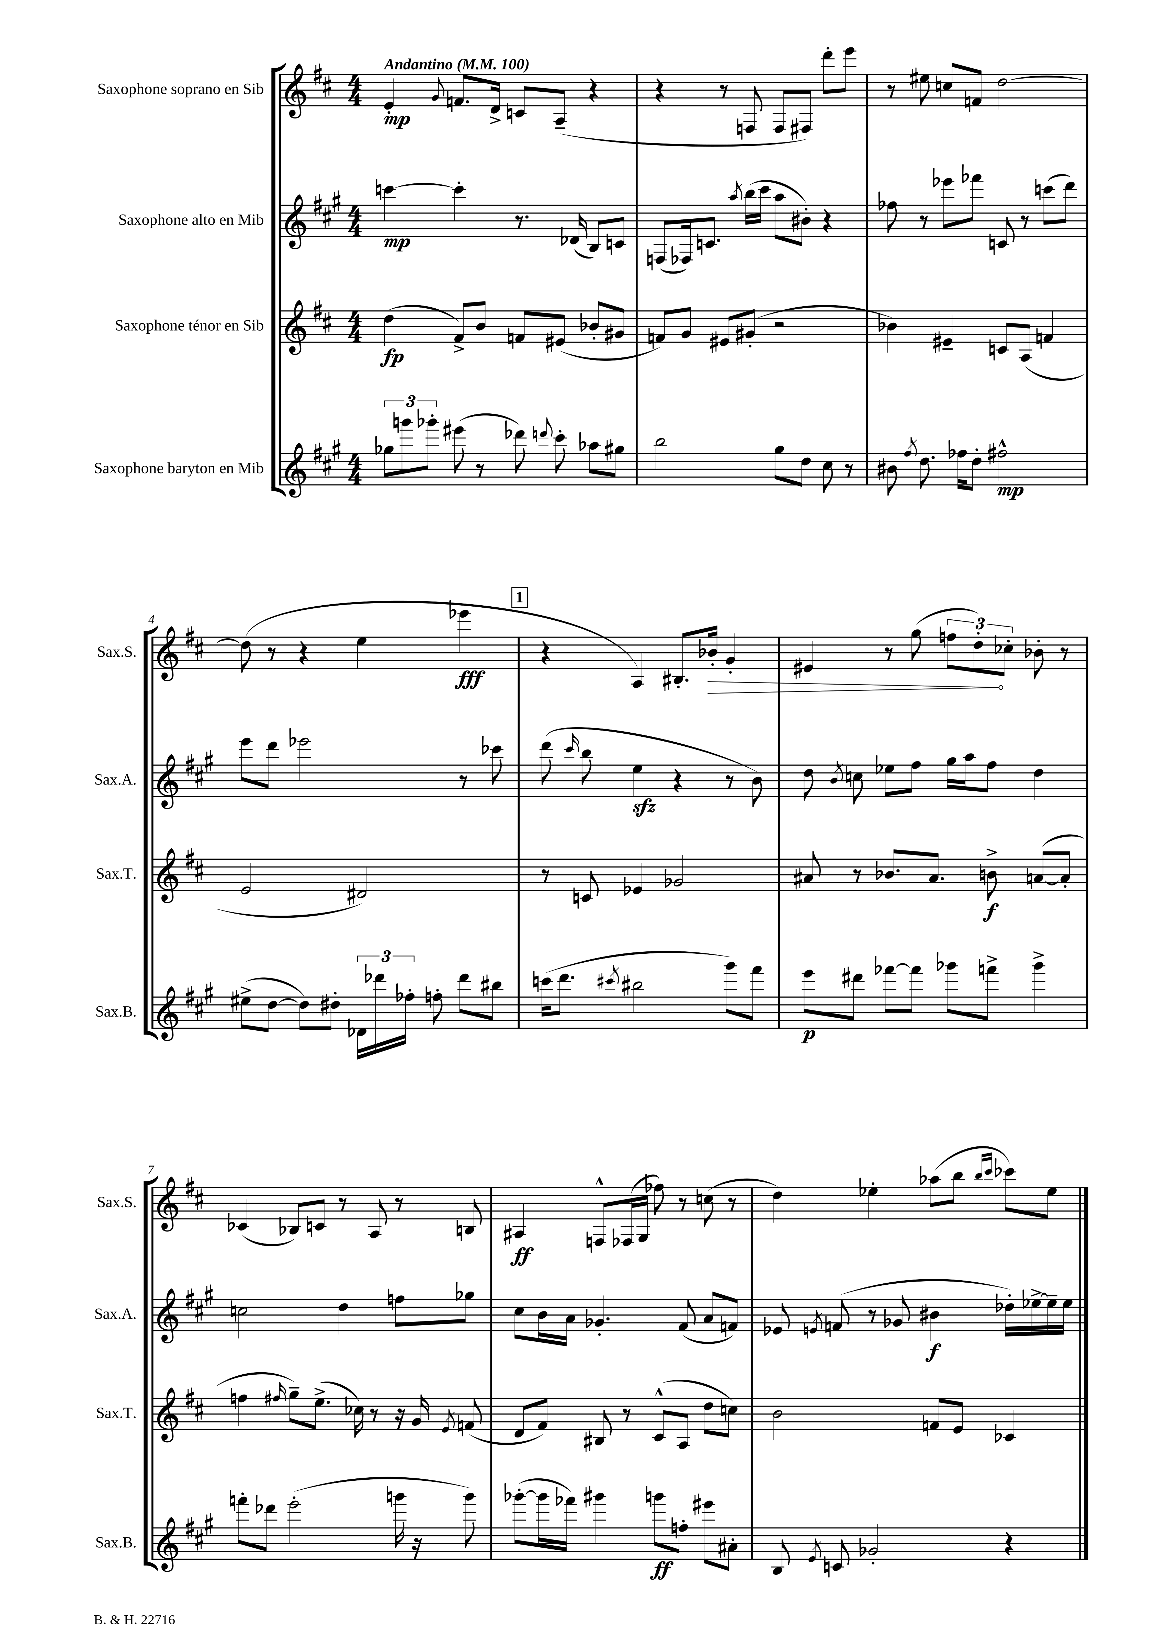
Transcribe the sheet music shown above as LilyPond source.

<<
\new StaffGroup <<
\new Staff = "s0" \with { instrumentName = "Saxophone soprano en Sib" shortInstrumentName = "Sax.S." } {
    \clef treble \key d \major \numericTimeSignature \time 4/4 \tempo "Andantino" 4 = 100
    \autoBeamOff e'4-.\mp \appoggiatura { g'8 } f'8.[ d'16]-> c'8[ a8]--( r4 |
    r4 r8 f8 f8[ fis8]) d'''8[-. e'''8] |
    r8 eis''8 c''8[ f'8] d''2~ |
    d''8( r8 r4 e''4 ees'''4\fff |
    \mark \markup { \box "1" } r4 a4) bis8.[-. \once \override Hairpin.circled-tip = ##t bes'16]-.\> g'4-. |
    eis'4 r8 g''8( \tuplet 3/2 { f''8[ d''8-.\!) ces''8]-. } bes'8-. r8 |
    ces'4( bes8[) c'8] r8 a8 r8 b8 |
    ais4\ff f8[-^ fes16( g16] fes''8) r8 c''8( r8 |
    d''4) ees''4-. aes''8[( b''8] \grace { b''16[ cis'''16] } ces'''8[) ees''8] \bar "|." |
}
\new Staff = "s1" \with { instrumentName = "Saxophone alto en Mib" shortInstrumentName = "Sax.A." } {
    \clef treble \key a \major \numericTimeSignature \time 4/4
    \autoBeamOff c'''4~\mp c'''4-. r8. des'16( b8[) c'8] |
    f8[( fes16) c'8.] \acciaccatura { a''8 } b''16[( cis'''16] a''8[ bis'8]-.) r4 |
    fes''8 r8 ees'''8[ fes'''8] c'8 r8 c'''8[( d'''8]) |
    e'''8[ d'''8] ees'''2 r8 ces'''8 |
    \mark \markup { \box "1" } d'''8( \grace { cis'''16 } b''8 e''4\sfz r4 r8 b'8) |
    d''8 \acciaccatura { b'8 } c''8 ees''8[ fis''8] gis''16[ a''16 fis''8] d''4 |
    c''2 d''4 f''8[ ges''8] |
    cis''8[ b'16 a'16] ges'4.-. fis'8( a'8[ f'8]) |
    ees'8 \acciaccatura { e'8 } f'8( r8 ges'8 bis'4\f des''16[-.) ees''16~-> ees''16-- ees''16] \bar "|." |
}
\new Staff = "s2" \with { instrumentName = "Saxophone ténor en Sib" shortInstrumentName = "Sax.T." } {
    \clef treble \key d \major \numericTimeSignature \time 4/4
    \autoBeamOff d''4\fp( fis'8[->) b'8] f'8[ eis'8]( bes'8[-. gis'8] |
    f'8[) g'8] eis'8[ gis'8]-.( r2 |
    bes'4) eis'4-- c'8[ a8]( f'4 |
    e'2 dis'2) |
    \mark \markup { \box "1" } r8 c'8 ees'4 ges'2 |
    ais'8 r8 bes'8.[ ais'8.] b'8->\f a'8[~( a'8]-. |
    f''4 \grace { fis''16 } g''8[--) e''8.]->( ces''16) r8 r16 g'16 \acciaccatura { e'8 } f'8( |
    d'8[ fis'8]) bis8 r8 cis'8[-^( a8] d''8[ c''8]) |
    b'2 f'8[ e'8] ces'4 \bar "|." |
}
\new Staff = "s3" \with { instrumentName = "Saxophone baryton en Mib" shortInstrumentName = "Sax.B." } {
    \clef treble \key a \major \numericTimeSignature \time 4/4
    \autoBeamOff \tuplet 3/2 { ges''8[ g'''8 ges'''8]-. } eis'''8( r8 des'''8) \appoggiatura { d'''8 } cis'''8-. aes''8[ gis''8] |
    b''2 gis''8[ d''8] cis''8 r8 |
    bis'8 \acciaccatura { fis''8 } d''8. fes''16[ d''8]-. fis''2-^\mp |
    eis''8[->( d''8]~ d''8[) dis''8]-. \tuplet 3/2 { des'16[ des'''16 fes''16]-. } f''8-. des'''8[ bis''8] |
    \mark \markup { \box "1" } c'''16[( d'''8.] \acciaccatura { cis'''8 } bis''2 gis'''8[) fis'''8] |
    e'''8[\p dis'''8] fes'''8[~ fes'''8] ges'''8[ f'''8]-> ges'''4-> |
    f'''8[-. des'''8] e'''2-.( g'''16 r16 g'''8) |
    ges'''8[~-.( ges'''16 fes'''16]) gis'''4 g'''8[\ff f''8]-. eis'''8[ ais'8]-. |
    b8 \acciaccatura { e'8 } c'8 ges'2-. r4 \bar "|." |
}
>>
>>
